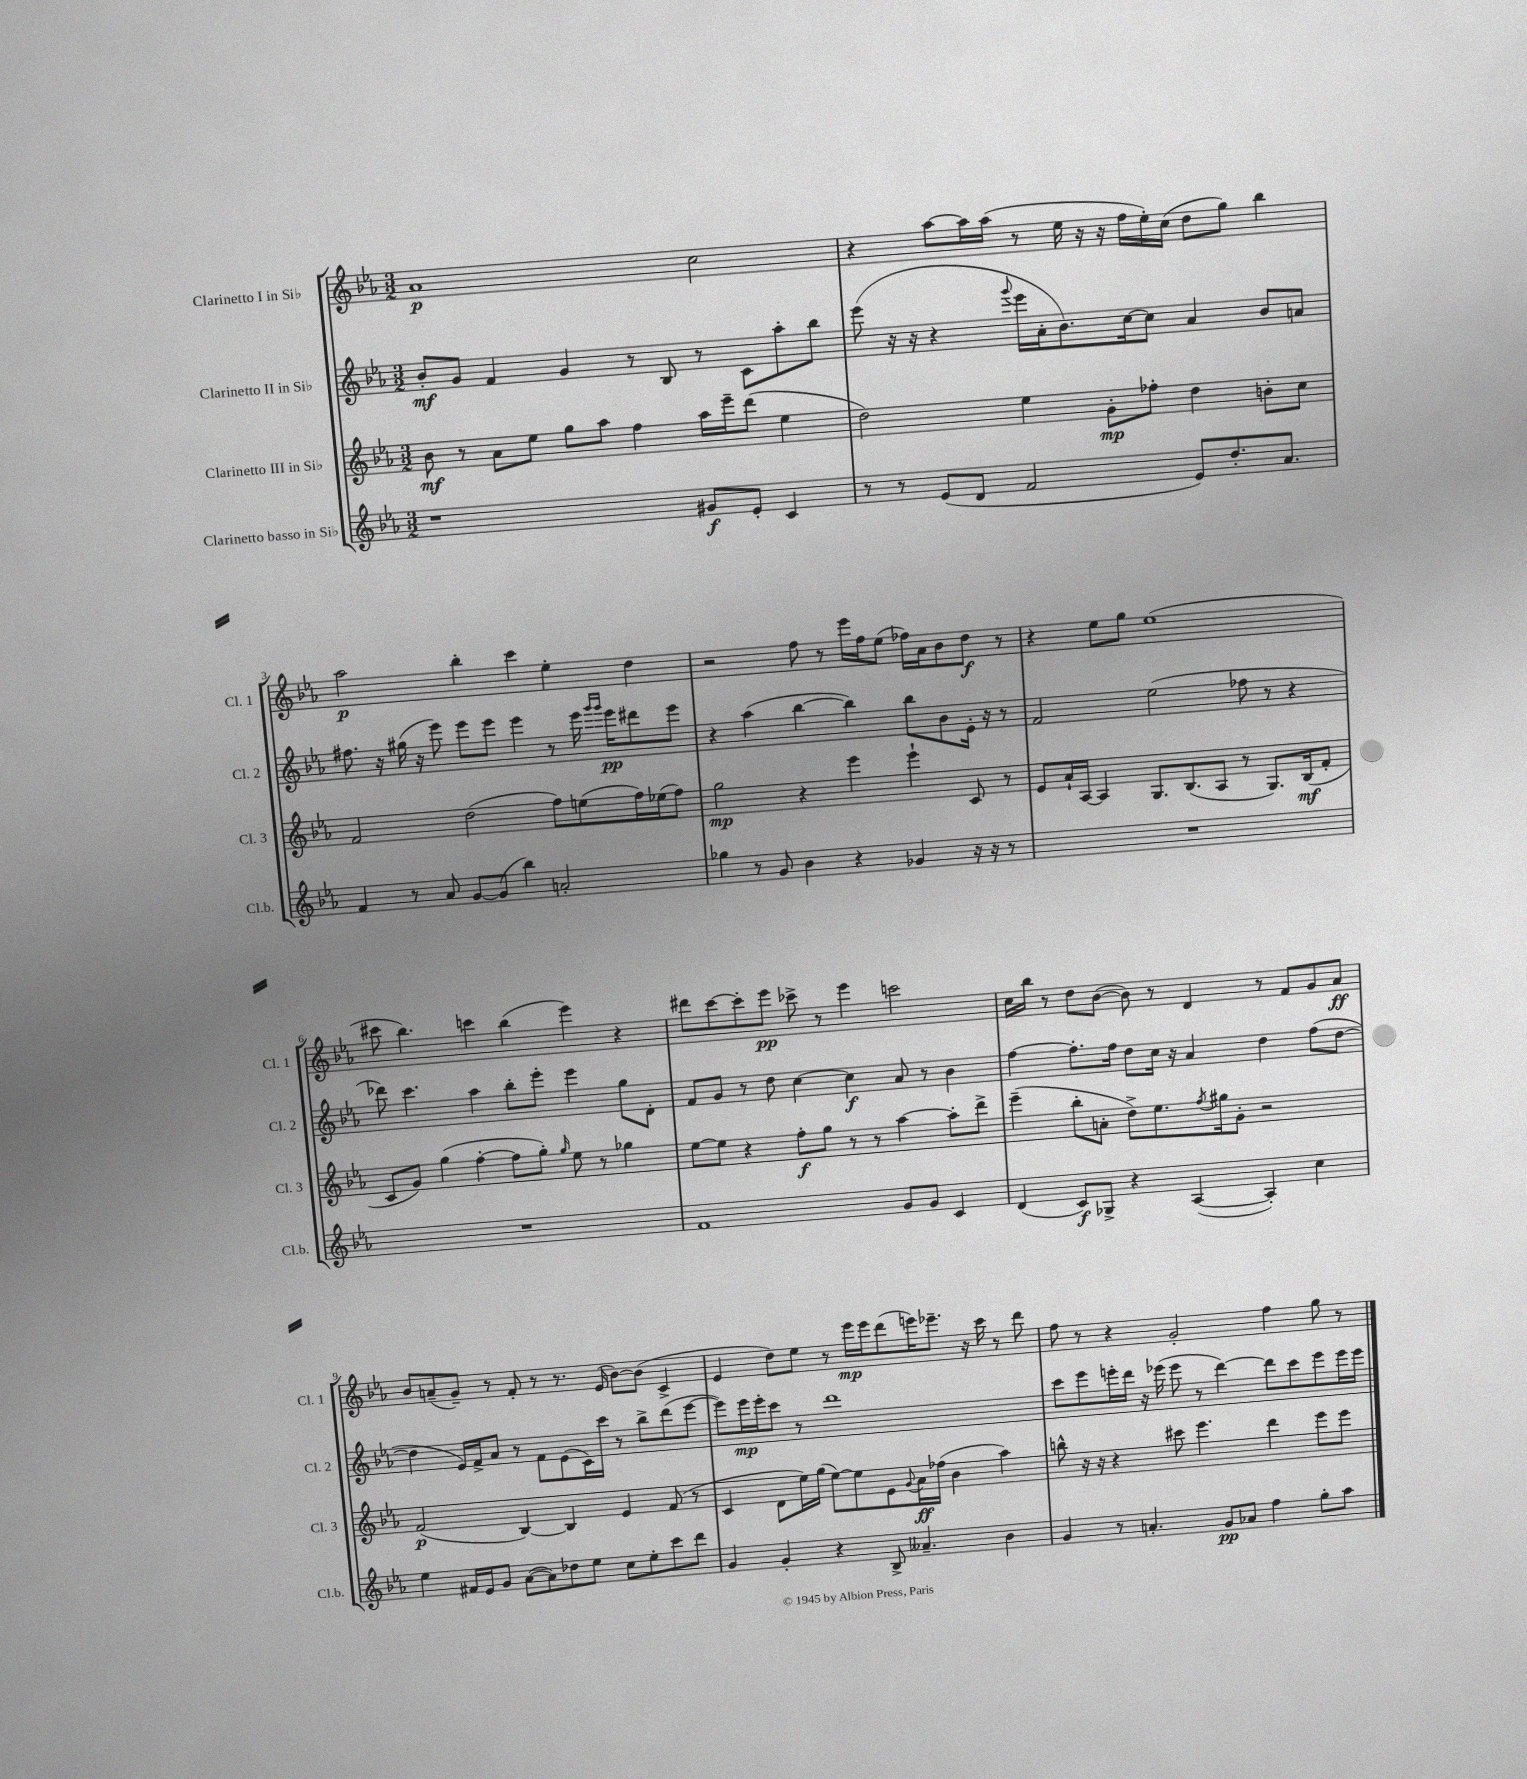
<<
\new StaffGroup <<
\new Staff = "s0" \with { instrumentName = "Clarinetto I in Sib" shortInstrumentName = "Cl. 1" } {
    \clef treble \key ees \major \numericTimeSignature \time 3/2
    aes'1\p c''2 |
    r4 aes''8~ aes''16 aes''16( r8 ees''16 r16 r16 f''16 ees''16-.) c''16( d''8 g''8) bes''4 |
    aes''2\p bes''4-. c'''4 ees''4-. d''4 |
    r2 f''8 r8 ees'''16 f''16 ees''8( fes''16) aes'16 bes'8 d''8\f r8 |
    r4 ees''8 g''8 ees''1( |
    cis'''8 bes''4.) c'''4 bes''4( ees'''4) r4 |
    dis'''8 c'''8~ c'''8-. ees'''8\pp ces'''8-> r8 ees'''4 c'''2 |
    c''16 bes''16 r8 d''8 bes'8~( bes'8) r8 d'4 r8 f'8 g'8 aes'8\ff |
    bes'8 a'8--( g'8--) r8 f'8-. r8 r8. ees'16( bes'8~) bes'8( c'4-> |
    ees'4 d''8) ees''8 r8 ees'''16\mp ees'''16 d'''8( e'''16) ees'''8.-- r16 c'''16 r8 d'''8 |
    f''8 r8 r4 g'2-. f''4 g''8 r8 \bar "|." |
}
\new Staff = "s1" \with { instrumentName = "Clarinetto II in Sib" shortInstrumentName = "Cl. 2" } {
    \clef treble \key ees \major \numericTimeSignature \time 3/2
    bes'8-.\mf g'8 f'4 g'4 r8 bes8 r8 c'8 aes''8-. bes''8 |
    ees'''8( r16 r16 r4 \appoggiatura { g'''8 } ees'''16 aes'16-. bes'8.) c''16~ c''8 aes'4 bes'8 a'8 |
    fis''8. r16 gis''16( r16 ees'''8) ees'''8 ees'''8 ees'''4 r8 ees'''16 \grace { g'''16 g'''16 } ees'''16\pp dis'''8 ees'''8 |
    r4 aes''4( bes''4~ bes''4) bes''8 bes'8 ees'16-. r16 r8 |
    f'2 ees''2( fes''8 r8 r4 |
    des'''8) c'''4. aes''4 bes''8-. ees'''8-. ees'''4 g''8 d'8-. |
    f'8 g'8 r8 d''8 c''4~ c''4\f aes'8 r8 bes'4 |
    f''4~ f''8.-. f''16 d''8 c''16 r16 aes'4 d''4 f''8( d''8~ |
    d''4 ees'16) f'16-> aes'8 r8 f'8 ees'8( c'16) c'''16 r8 bes''8-> d'''8( ees'''8~ |
    ees'''8) ees'''16\mp ees'''16-. c'''8 r8 d'''1 |
    c'''8 ees'''8 e'''16-. d'''16 r16 ees'''16( ees'''8 r8 d'''4~) d'''8 c'''8 ees'''8 ees'''16 ees'''16 \bar "|." |
}
\new Staff = "s2" \with { instrumentName = "Clarinetto III in Sib" shortInstrumentName = "Cl. 3" } {
    \clef treble \key ees \major \numericTimeSignature \time 3/2
    bes'8\mf r8 aes'8 ees''8 g''8 aes''8 f''4 aes''16 ees'''16-- d'''8( ees''4 |
    d''2) ees''4 g'8-.\mp fes''8-. d''4 b'8-. c''8 |
    f'2 d''2( f''8) e''8( f''16) ees''16( f''8) |
    g''2\mp r4 ees'''4 ees'''4-! c'8 r8 |
    ees'8 aes'16-! aes16~ aes4 g8. bes8.( aes8 r8 g8.) bes16\mf( f'8-. |
    c'8 g'8) g''4( f''4~-. f''8 g''8-.) \grace { g''16 } ees''8 r8 ges''4 |
    ees''8~ ees''8 r4 f''8-.\f g''8 r8 r8 aes''4~ aes''8-. d'''8-> |
    ees'''4--( bes''8-. a'8-. d''8->) ees''8. \acciaccatura { f''8 } gis''16 g'8-. r2 |
    f'2\p( bes4~) bes4 ees'4 f'8( r8 |
    c'4 d'8 ees''16) g''16( ees''8~) ees''8 ees'8 \appoggiatura { g'8 } aes'16\ff fes''16( bes'4 aes''4) |
    b''8-^ r16 r16 r4 cis'''8 ees'''4. d'''4 ees'''8 ees'''8 \bar "|." |
}
\new Staff = "s3" \with { instrumentName = "Clarinetto basso in Sib" shortInstrumentName = "Cl.b." } {
    \clef treble \key ees \major \numericTimeSignature \time 3/2
    r1 gis'8\f ees'8-. c'4 |
    r8 r8 ees'8( d'8 f'2 ees'8) d''8.-. aes'8. |
    f'4 r8 aes'8 g'8~ g'8( bes''4) a'2-. |
    ges''4 r8 g'8 bes'4 r4 ges'4 r16 r16 r8 |
    R1. |
    R1. |
    f'1 g'8 g'8 c'4 |
    d'4( c'8\f) ges8-> r4 aes4~( aes4-.) c''4 |
    ees''4 fis'16 ees'16 g'8 aes'8~( aes'8) des''8 ees''8 c''8 ees''8-. c'''8 d'''8 |
    g'4 g'4-. r4 bes8-> aeses'4.-- bes'4 |
    g'4 r8 a'4.-. g'8\pp aes'8 f''4 g''8-. aes''8 \bar "|." |
}
>>
>>
